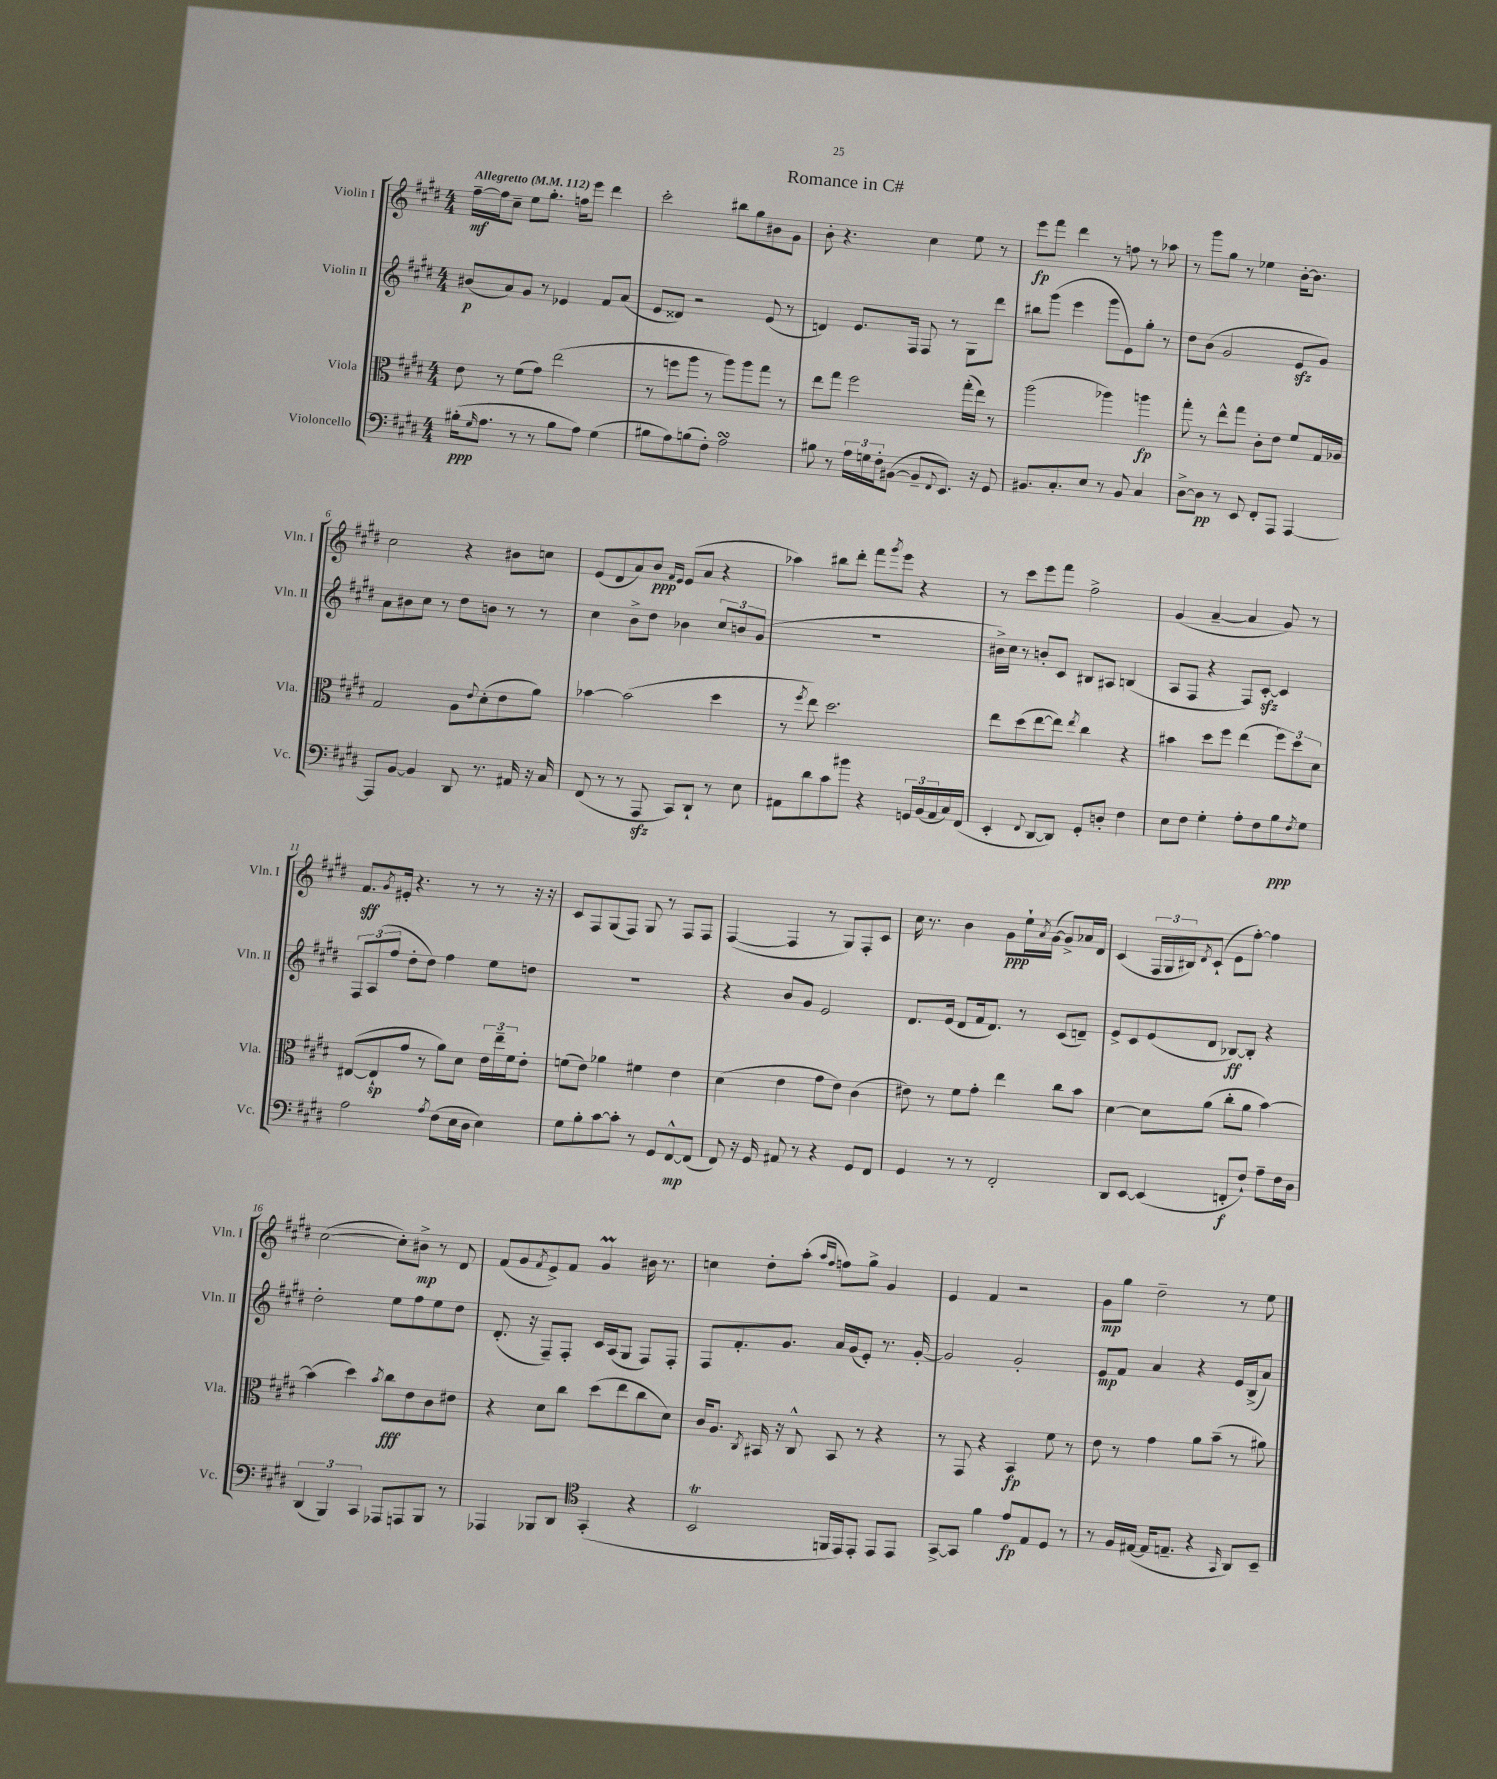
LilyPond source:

\header { title = "Romance in C#" }
<<
\new StaffGroup <<
\new Staff = "s0" \with { instrumentName = "Violin I" shortInstrumentName = "Vln. I" } {
    \clef treble \key e \major \numericTimeSignature \time 4/4 \tempo "Allegretto" 4 = 112
    fis''16~--\mf fis''16 cis''8-- e''8 gis''8.-. f''16 e'''8 dis'''4 |
    cis'''2-. bis''8 gis''8 bis'8 gis'8 |
    b'8-. r4. cis''4 e''8 r8 |
    e'''8\fp fis'''8 dis'''4 r8 f''8 r8 aes''8 |
    r8 gis'''8 gis''8 r8 ees''4 b'16~-. b'8. |
    cis''2 r4 bis'8 c''8 |
    e'8( dis'8 a'8) b'8\ppp \grace { fis'16 e'16 } e'8( a'8 r4 |
    aes''4) bis''8 dis'''8-. fis'''8 \acciaccatura { gis'''8 } e'''8 r4 |
    r8 cis'''8 e'''8 fis'''8 fis''2-> |
    gis'4( a'4~-- a'4 gis'8) r8 |
    fis'8.\sff \acciaccatura { gis'8 } eis'16-. r4. r8 r8 r16 r16 |
    cis'8 fis8 gis8( fis8) gis8 r8 fis8 fis8 |
    fis4~( fis4 r8 gis8) fis8-. cis'8 |
    cis''16 r8. b'4 gis'8\ppp e''16-! \acciaccatura { a'8 } gis'16~( gis'8->) aes'16 dis'16 |
    cis'4( \tuplet 3/2 { fis16 gis16 bis16) } \acciaccatura { dis'8 } cis'8-!( e'8 fis''8~-.) fis''4 |
    cis''2~( cis''8-.) bis'8->\mp r8 dis'8 |
    fis'8( gis'8 \acciaccatura { fis'8 } e'8->) fis'8 gis'4\prall bis'16 r8. |
    c''4 dis''8-. a''8-.( \grace { a''16 fis''16 } f''8) gis''8-> gis'4 |
    e'4 fis'4 r2 |
    gis'8\mp gis''8 dis''2-- r8 e''8 \bar "|." |
}
\new Staff = "s1" \with { instrumentName = "Violin II" shortInstrumentName = "Vln. II" } {
    \clef treble \key e \major \numericTimeSignature \time 4/4
    bis'8\p( a'8) gis'8 r8 ees'4 fis'8 a'8( |
    e'8 disis'8) r2 e'8( r8 |
    d'4) e'8. fis16 fis8 r8 gis8 dis'''8 |
    bis''8 gis'''8( e'''4 gis'''8 e'8) gis''8-. r8 |
    dis''8 b'8( gis'2 e'8\sfz gis'8) |
    a'8 bis'8 cis''8 r8 dis''8 b'8 r8 r8 |
    cis''4 b'8-> dis''8 bes'4 \tuplet 3/2 { cis''8 b'8 gis'8( } |
    R1 |
    bis'16->) cis''16 r8 b'8-. cis'8 bis8 ais8 b4( |
    a8 fis8 r4 fis8) cis'8~-.\sfz cis'4 |
    \tuplet 3/2 { fis8 a8( fis''8 } dis''8-. dis''8) fis''4 e''8 d''8 |
    R1 |
    r4 b'8 gis'8 e'2 |
    dis'8. e'16( dis'8 fis'16 dis'8.) r8 cis'8( d'8--) |
    e'8-> cis'8 e'8( dis'8 bes8~\ff) bes8-. r4 |
    dis''2-. e''8 fis''8 e''8 dis''8 |
    dis'8.-.( r16 fis8--) fis8-. cis'16 a16( gis8 fis8) fis8-. |
    fis8 fis'8.-. gis'8. a'16 gis'16( e'8-.) r8. gis'16~-. |
    gis'2 gis'2-. |
    e'8\mp fis'8 a'4 r4 e'16 b16->( a'8) \bar "|." |
}
\new Staff = "s2" \with { instrumentName = "Viola" shortInstrumentName = "Vla." } {
    \clef alto \key e \major \numericTimeSignature \time 4/4
    e'8 r8 fis'8( gis'8) e''2( |
    r8 f''8 a''8 r8 a''8) a''8 gis''8 r8 |
    e''8 gis''8 fis''2 gis''16-.( e''16) r8 |
    a''2( aes''4) a''4\fp |
    gis''8-. r8 e''8-^ gis''8 cis'8-. e'8 fis'8 gis16 aes16 |
    gis2 a8 \appoggiatura { e'8 } dis'8-.( e'8 a'8) |
    bes'4~ bes'2( dis''4 |
    r8 \acciaccatura { fis''8 } e''8) dis''2. |
    e''8 dis''8( e''8~ e''8) \acciaccatura { e''8 } cis''4 r4 |
    bis'4 dis''8 fis''8 e''4( \tuplet 3/2 { fis''8) dis''8 dis'8 } |
    eis8~( eis8-!\sp gis'8 r8 a'8) dis'8 \tuplet 3/2 { e'16 e''16-- fis'16 } e'8-. |
    f'8( e'8) aes'4 fis'4 e'4 |
    dis'4( e'4 gis'8 e'8) cis'4( |
    eis'8) r8 fis'8 gis'8-. e''4 cis''8 b'8 |
    dis'4~ dis'8 a'8( cis''8-. a'8 b'4~) |
    b'4( dis''4) \acciaccatura { b'8 } cis''8\fff e'8 cis'8 eis'8 |
    r4 dis'8 cis''8 dis''8( e''8 cis''8 dis'8) |
    cis'16 a8. \acciaccatura { cis8 } bis,16 r16 cis8-^ bis,8 r8 r4 |
    r8 gis,8 r4 b,4\fp fis'8 r8 |
    e'8 r8 gis'4 a'8 b'8--( r8 ais'8) \bar "|." |
}
\new Staff = "s3" \with { instrumentName = "Violoncello" shortInstrumentName = "Vc." } {
    \clef bass \key e \major \numericTimeSignature \time 4/4
    bis16-.\ppp( \grace { gis16 } a8. r8 r8 bis8 a8) gis4( |
    bis8 a8) b8( fis8-.) a2\turn |
    bis8 r8 \tuplet 3/2 { a16 g16 fis16-. } bis,8~( bis,8-- \appoggiatura { fis,8 } e,8.) r16 gis,8 |
    bis,8. cis8.-. e8 r8 bis,8 cis4 |
    dis8~-> dis8\pp r8 e,8 fis,8-. a,,8 a,,4~ |
    a,,8 b,8~ b,4 dis,8 r8. ais,16 r16 cis16 |
    fis,8( r8 r8 a,,8\sfz cis,8) dis,8-! r8 e8 |
    ais,8 dis'8 cis'8 bis'8 r4 \tuplet 3/2 { g,16 b,16( ais,16 } cis16) fis,16( |
    e,4-. \appoggiatura { fis,8 } dis,8~ dis,8) gis,8-. d8-. fis4 |
    e8 fis8 gis4-. a8-. fis8 b8\ppp \acciaccatura { fis8 } gis8 |
    a2 \acciaccatura { a8 } fis8( e16 dis16 e4) |
    gis8 b8-. cis'8~ cis'8-. r8 gis,8 fis,8~-^\mp fis,8( |
    fis,8) r16 gis,16 ais,8 r8 r4 gis,8 fis,8 |
    gis,4 r8 r8 fis,2-. |
    dis,8 e,8~ e,4( f,8-.\f fis8-!) a8-- fis16 dis16 |
    \tuplet 3/2 { dis,4( b,,4) cis,4 } aes,,8 a,,8 b,,8 r8 |
    aes,,4 bes,,8 dis,8 \clef tenor gis,4-.( r4 |
    b,2\trill f,16 e,16) e,8-. e,8 e,8 |
    gis,8~-> gis,8 fis'4 e'8\fp e8 dis8 r8 |
    r8 fis16 eis16~( eis16 e8.-- r4 \grace { gis,16 } a,8) b,8-- \bar "|." |
}
>>
>>
